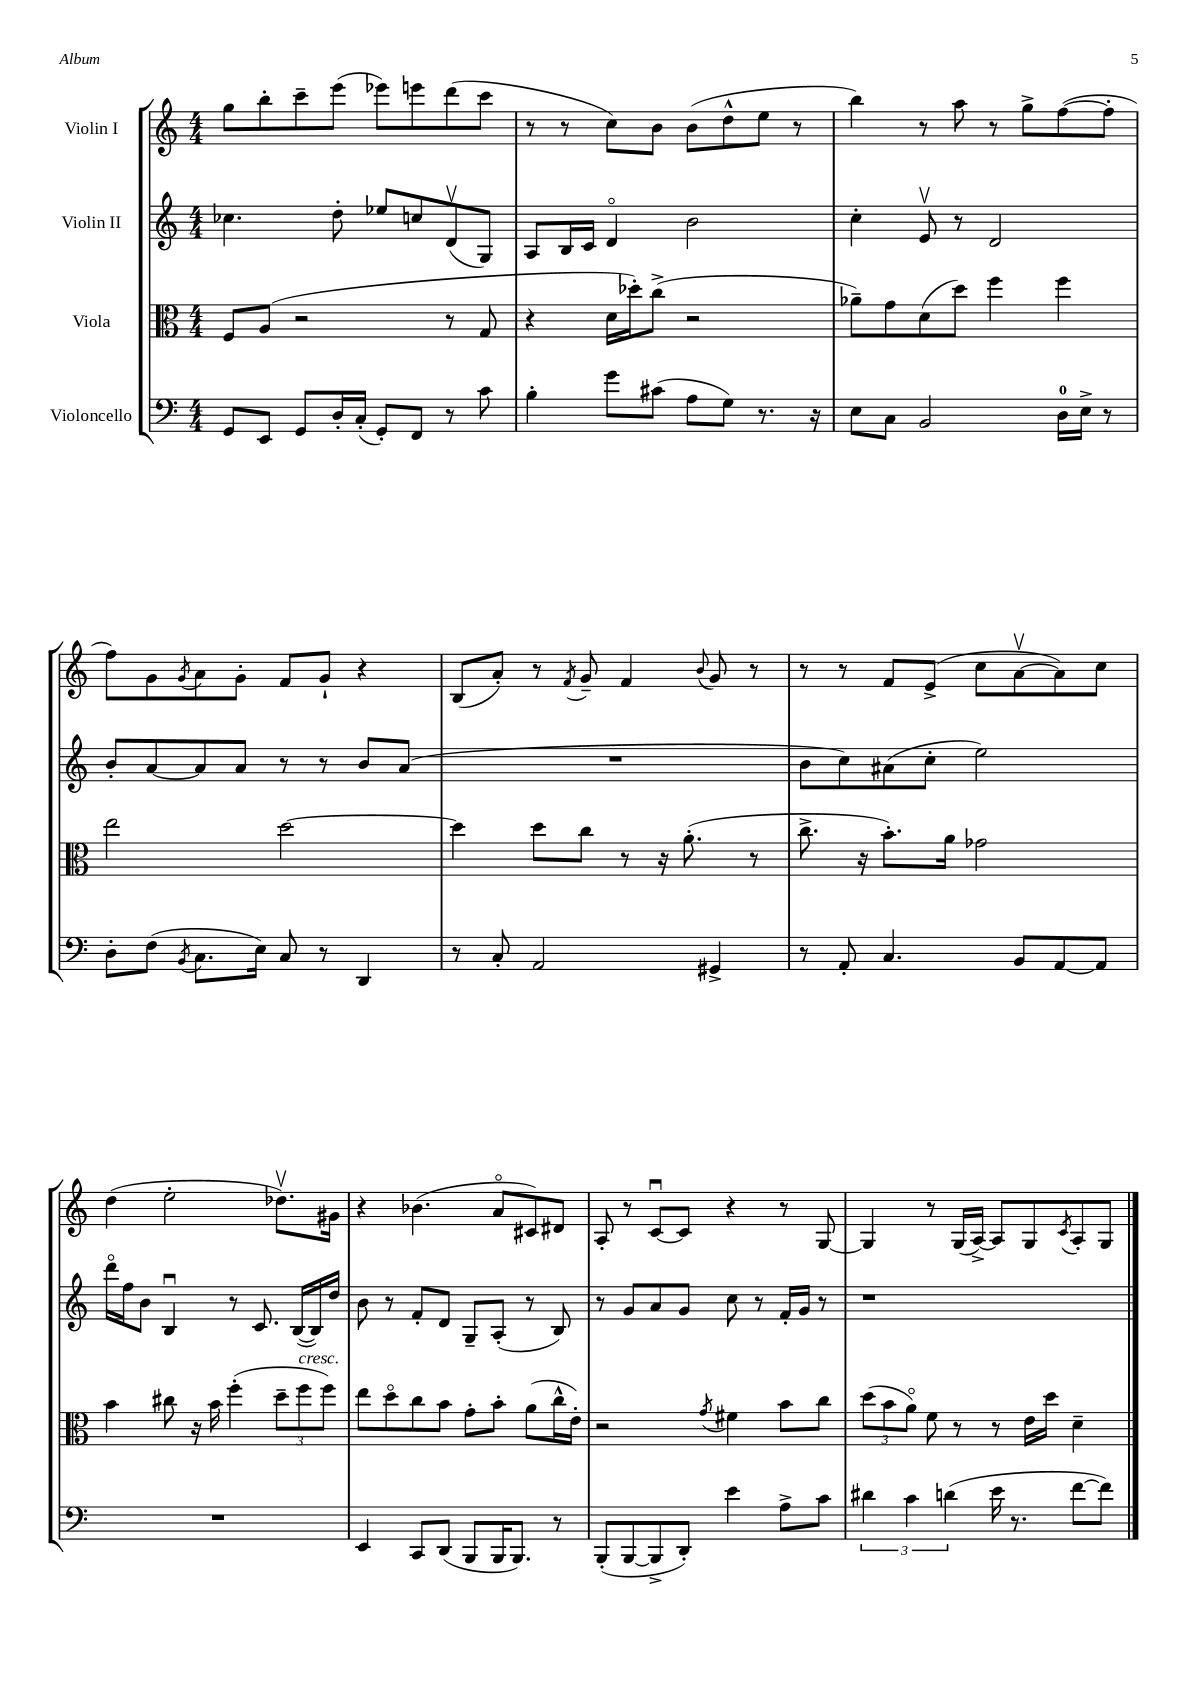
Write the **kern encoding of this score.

**kern	**kern	**kern	**kern
*staff4	*staff3	*staff2	*staff1
*clefF4	*clefC3	*clefG2	*clefG2
*k[]	*k[]	*k[]	*k[]
*M4/4	*M4/4	*M4/4	*M4/4
8GG/L	8F/L	4.cc-\	8gg\L
8EE/J	(8A/J	.	8bb'\
8GG/L	2r	.	8ccc~\
16D'/L	.	8dd'\	(8eee\J
(16C'/JJ	.	.	.
8GG'/L)	.	8ee-/L	8eee-\L)
8FF/J	.	8cc/	8eee\
8r	8r	(8dv/	(8ddd\
8c\	8G/	8G/J)	8ccc\J
=	=	=	=
4B'\	4r	8A/L	8r
.	.	16B/L	8r
.	.	16c/JJ	.
8g\L	16d\LL	4do/	8cc\L)
.	16dd-'\J)	.	.
(8c#\J	(8cc^\J	.	8b\J
8A\L	2r	2b\	(8b\L
8G\J)	.	.	8dd^^\
8.r	.	.	8ee\J
.	.	.	8r
16r	.	.	.
=	=	=	=
8E\L	8a-~\L)	4cc'\	4bb\)
8C\J	8g\	.	.
2BB/	(8d\	8ev/	8r
.	8dd\J)	8r	8aa\
.	4ff\	2d/	8r
.	.	.	8gg^\L
16D\LL	4ff\	.	([8ff\
16E^\JJ	.	.	.
8r	.	.	8ff'\]J
=	=	=	=
8D'\L	2ee\	8b'/L	8ff\L)
(8F\J	.	[8a/	8g\
8qBB/	.	.	8qg/
8.C\L	.	8a/]	8a\
.	.	8a/J	8g'\J
16E\Jk)	.	.	.
8C/	[2dd\	8r	8f/L
8r	.	8r	8g`/J
4DD/	.	8b/L	4r
.	.	(8a/J	.
=	=	=	=
8r	4dd\]	1r	(8B/L
8C'/	.	.	8a'/J)
2AA/	8dd\L	.	8r
.	.	.	8qf/
.	8cc\J	.	8g~/
.	8r	.	4f/
.	16r	.	.
.	(8.a'\	.	.
.	.	.	8qqb/
4GG#^/	.	.	8g/
.	8r	.	8r
=	=	=	=
8r	8.cc^\	8b\L	8r
8AA'/	.	8cc\)	8r
.	16r	.	.
4.C/	8.b'\L)	(8a#\	8f/L
.	.	8cc'\J	(8e^/J
.	16a\Jk	.	.
.	2g-\	2ee\)	8cc\L
8BB/L	.	.	[8av\
[8AA/	.	.	8a\])
8AA/]J	.	.	8cc\J
=	=	=	=
1r	4b\	16dddo\LL	(4dd\
.	.	16ff\J	.
.	.	8b\J	.
.	8cc#\	4Bu/	2ee'\
.	16r	.	.
.	16b\	.	.
.	(4ff'\	8r	.
.	.	8.c/	.
.	12dd~\L	.	8.dd-v\L)
.	.	([16B/LL	.
.	12ff\	.	.
.	.	16B/])	.
.	12ff\J)	.	.
.	.	16dd/JJ	16g#\Jk
=	=	=	=
4EE/	8ee\L	8b\	4r
.	8ddo\	8r	.
8CC/L	8cc\	8f'/L	(4.b-\
(8DD/J	8b\J	8d/J	.
8BBB/L	8g'\L	8G~/L	.
16BBB/K	8b'\J	(8A'/J	8ao/L
8.BBB/J)	.	.	.
.	(8a\L	8r	8c#/)
8r	16cc^^\L	8B/)	8d#/J
.	16e'\JJ)	.	.
=	=	=	=
(8BBB'/L	2r	8r	8A'/
[8BBB/	.	8g/L	8r
8BBB^/]	.	8a/	[8cu/L
8DD'/J)	.	8g/J	8c/]J
.	8qg/	.	.
4e\	4f#\	8cc\	4r
.	.	8r	.
8A^\L	8b\L	16f'/LL	8r
.	.	16g/JJ	.
8c\J	8cc\J	8r	[8G/
=	=	=	=
6d#\	(12dd\L	1r	4G/]
.	12b\	.	.
6c\	12ao\J)	.	.
.	8f\	.	8r
(6d\	.	.	.
.	8r	.	(16G/LL
.	.	.	[16A^/JJ)
16e\	8r	.	8A/]L
8.r	.	.	.
.	16e\LL	.	8G/
.	16dd\JJ	.	.
.	.	.	8qc/
[8f\L	4d~\	.	8A'/
8f\]J)	.	.	8G/J
==	==	==	==
*-	*-	*-	*-
